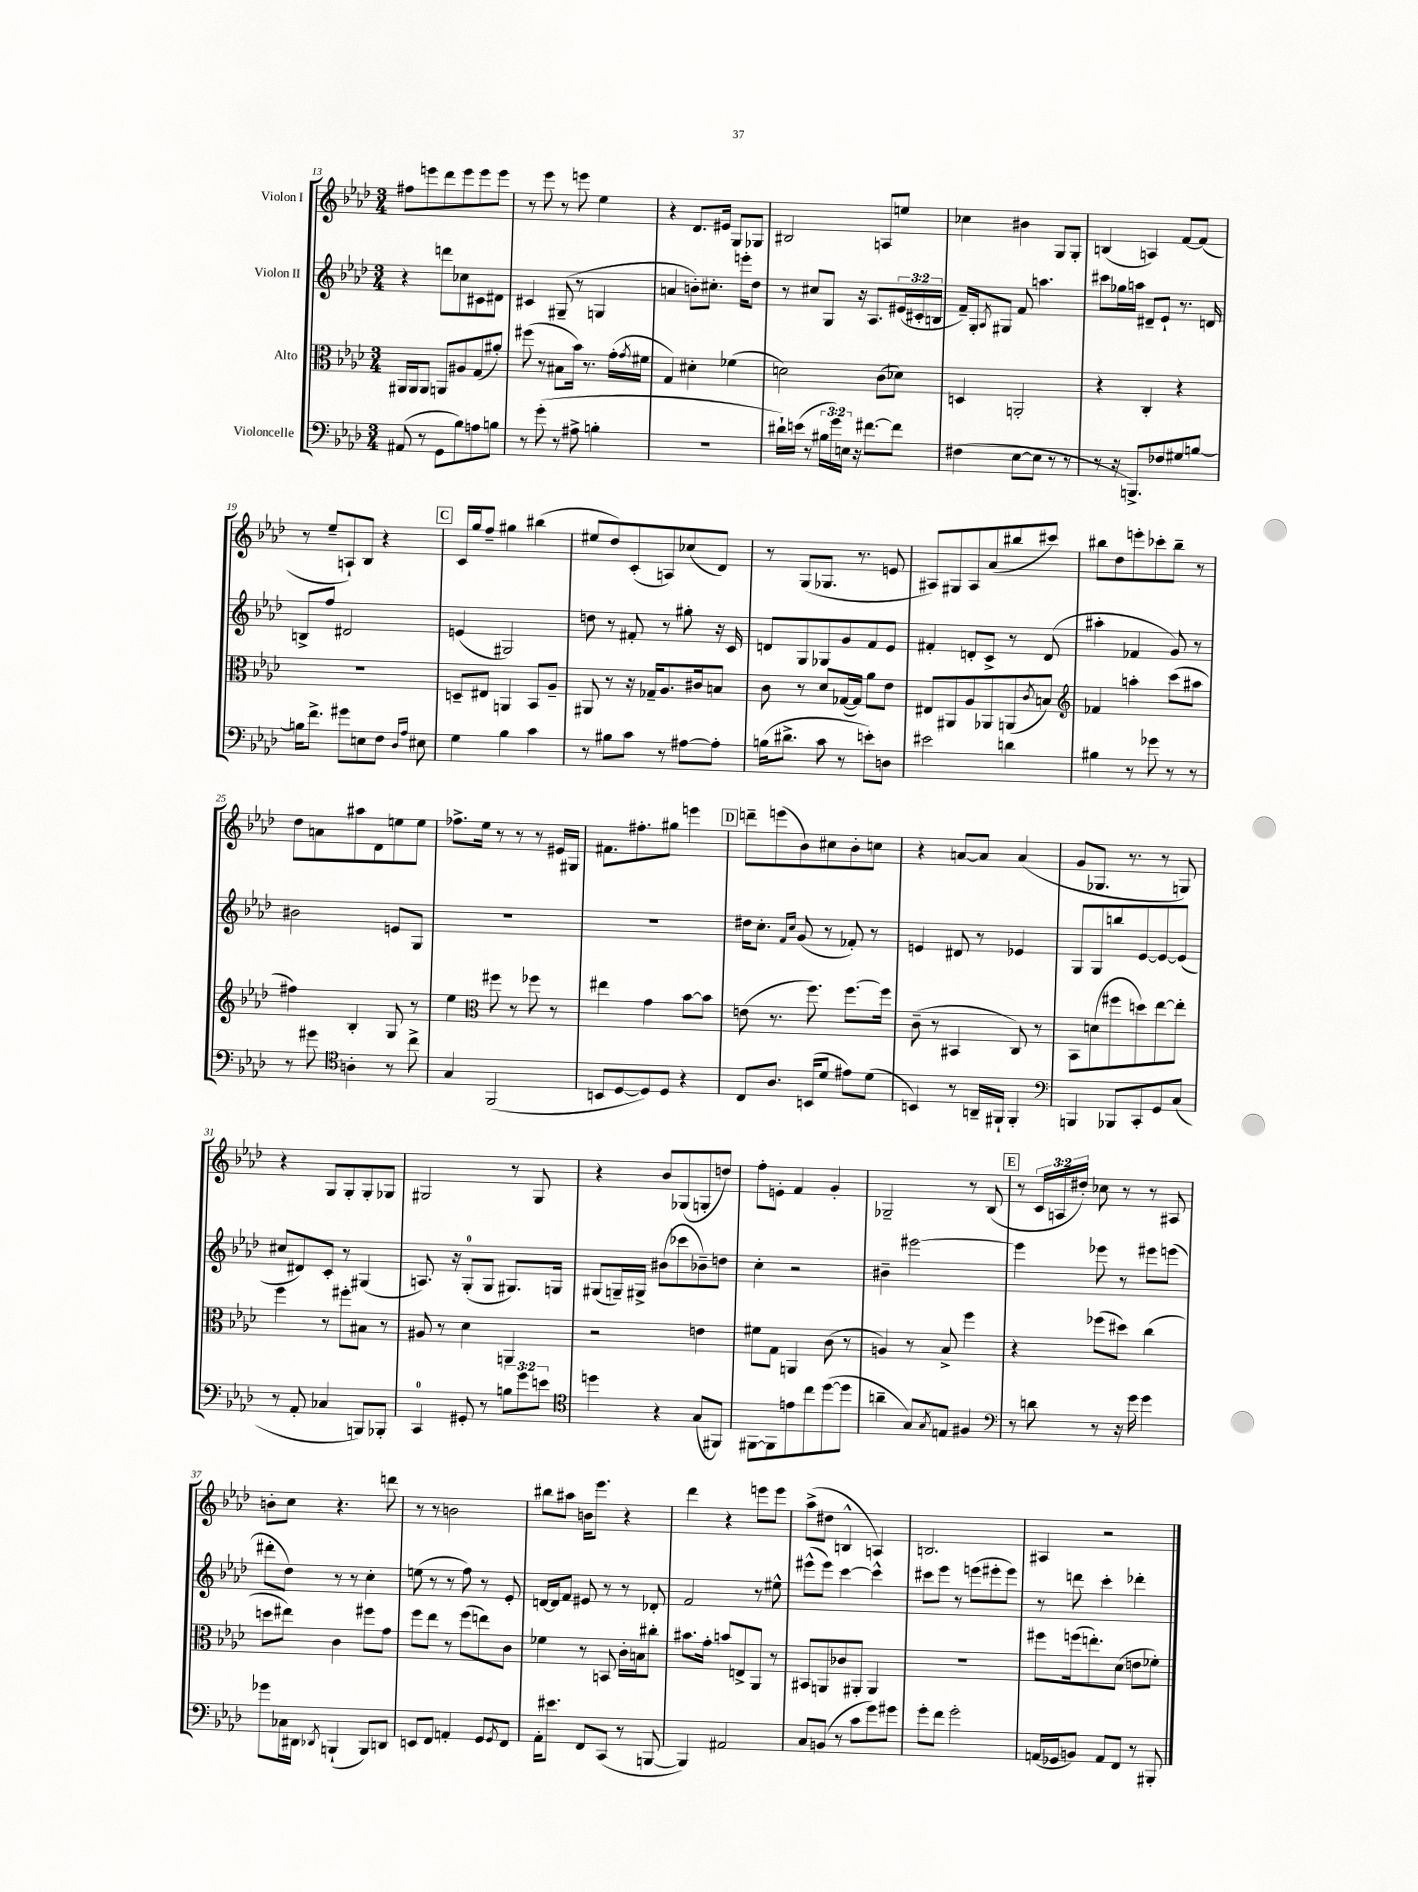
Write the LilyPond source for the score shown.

<<
\new StaffGroup <<
\new Staff = "s0" \with { instrumentName = "Violon I" } {
    \clef treble \key aes \major \numericTimeSignature \time 3/4 \override Staff.TupletNumber.text = #tuplet-number::calc-fraction-text
    fis''8 e'''8 des'''8 e'''8 e'''8 e'''8 |
    r8 ees'''8 r8 e'''8 ees''4 |
    r4 des'8. eis'16 g8 ges8 |
    bis2 a8 e''8 |
    ces''4 bis'4 g8 g8-. |
    b4( a4) f'8~ f'8( |
    r8 ees''8-- a8-!) bes8 r4 |
    \mark \markup { \box "C" } c'16 g''16 f''8-- gis''4 bis''4( |
    eis''8 des''8) c'8-.( a8) ces''8( des'8) |
    r8 g8( ges8. r8. e'8 |
    ais8) gis8 ais8 aes'8( bis''8 cis'''8) |
    bis''8 des''8 e'''8-. ces'''8-. bis''8-- r8 |
    des''8 a'8 ais''8 des'8 e''8 e''8 |
    fes''8.-> ees''16 r8 r8 r8 eis'16 gis16 |
    fis'8. fis''8.-. gis''8 e'''4 |
    \mark \markup { \box "D" } d'''8-- e'''8( bes'8) cis''8 bes'8-. c''8 |
    r4 a'8~ a'8 a'4( |
    g'8 ges8. r8. r8 g8) |
    r4 g8 g8-. g8-. ges8 |
    gis2 r8 gis8 |
    r4 bes'8 ges8( g8-. d''8) |
    f''8-. e'8-. f'4 g'4-. |
    ges2-- r8 bes8( |
    \mark \markup { \box "E" } r8 \tuplet 3/2 { c'16 a16 dis''16-.) } ces''8 r8 r8 ais8 |
    b'8-. c''8 r4. d'''8 |
    r8 r8 b'2 |
    bis''8 ais''8 b'16 ees'''8. r4 |
    des'''4 r4 e'''8 e'''8 |
    aes''8->( dis''8 b4-^ a4) |
    b2. |
    ais4 r2 \bar "|." |
}
\new Staff = "s1" \with { instrumentName = "Violon II" } {
    \clef treble \key aes \major \numericTimeSignature \time 3/4 \override Staff.TupletNumber.text = #tuplet-number::calc-fraction-text
    r4 d'''8 ces''8 cis'8 dis'8 |
    cis'4 gis8--( r8 g4 |
    a'4 b'8-.) cis''8.-. e'''16-. des''8 |
    r8 cis''8 g8 r16 aes8. \tuplet 3/2 { eis'16( cis'16-. b16 } |
    f'16--) g16-. \acciaccatura { aes8 } gis8 f'8 a''4. |
    cis'''8 ges''16 a''16 dis'8-- ees'8-! r8. d'16 |
    b8-> f''8 dis'2 |
    \mark \markup { \box "C" } e'4( gis2) |
    d''8 r8 fis'8-. r8 gis''8-. r16 c'16 |
    d'8 g8 ges8 g'8 f'8 ees'8 |
    fis'4-. d'8-. c'8-> r8 d'8( |
    ais''4-. fes'4 g'8) r8 |
    bis'2 e'8 g8 |
    R2. |
    R2. |
    \mark \markup { \box "D" } dis''16 c''8.-. \grace { f'16 c''16 } g'8( r8 fes'8-.) r8 |
    e'4 dis'8 r8 ees'4 |
    g8 g8 b''8 ees'8~ ees'8~ ees'8( |
    cis''8 dis'8) c'8-. r8 gis4( |
    a8.) r16 g8-0-.( g8 gis8.) g16 |
    gis8( g16--) gis16-> bis'8( ces'''8 bes'8--) d''8 |
    c''4-. r2 |
    bis'4-- eis'''2~ |
    \mark \markup { \box "E" } eis'''4 ees'''8 r8 eis'''8 e'''8( |
    dis'''8-. des''8) r8 r8 c''4-. |
    e''8( r8 r8 f''8) r8 ees'8-. |
    d'16~ d'16 f'8 eis'8 r8 r8 des'8-. |
    f'2 r8 eis''8-^ |
    eis'''8-^( eis'''8) c'''4~ c'''4-^ |
    cis'''8 ees'''8 r8 e'''8( eis'''8-. eis'''8) |
    r8 d'''8 c'''4-. des'''4-. \bar "|." |
}
\new Staff = "s2" \with { instrumentName = "Alto" } {
    \clef alto \key aes \major \numericTimeSignature \time 3/4
    ais,16 ais,16 ais,8 a,8 ais8 g8( ais'8-.) |
    fis''8( r8 bis8 bes'16) r8. g'16-.( \acciaccatura { g'8 } fis'16 |
    g4) dis'4-. fes'4( |
    d'2) c'8( des'8) |
    d4 a,2-. |
    r4 c4-. r4 |
    R2. |
    \mark \markup { \box "C" } d8-- eis8 a,4 bes,8 aes8-- |
    ais,8 r8 r16 ges16-- aes8. cis'16 b8 |
    c'8 r8 des'8 ges16~( ges16) aes'8 ees'8 |
    eis8 ais,8 aes8 aes,8 a,8( \acciaccatura { c'8 } b8) |
    \clef treble fes'4 a''4-. c'''8( ais''8 |
    fis''4) bes4-. g8 r8 |
    ees''4 \clef alto fis''8 r8 fes''8 r8 |
    eis''4 g'4 bes'8~ bes'8 |
    \mark \markup { \box "D" } e'8( r8. f''8.) f''8.~ f''16 |
    c'8--( r8 bis,4 c8) r8 |
    bes,8 d'8( fis''8 d''8) ees''8~ ees''8-. |
    f''4 r8 fis''8-. bis8 r8 |
    ais8 r8 des'4 a,4 |
    r2 e'4 |
    fis'8 g8 a,4 c'8( r8 |
    a4) r8 bes8-> f''4 |
    \mark \markup { \box "E" } r4 fes''8( dis''8) c''4( |
    d''8 eis''8) c'4 fis''8 g'8 |
    f''8 ees''8 r8 f''8( e''8) c'8 |
    fes'4 r8 b,8 c'16-. b16 cis''8-. |
    bis'8. g'16-. b'8 e8-> aes,8 r8 |
    bis,8 a,8 ces'8 ais,8-. ais,4 |
    R2. |
    fis''8 f''16( e''8.-.) des'8( e'8 fes'8-.) \bar "|." |
}
\new Staff = "s3" \with { instrumentName = "Violoncelle" } {
    \clef bass \key aes \major \numericTimeSignature \time 3/4 \override Staff.TupletNumber.text = #tuplet-number::calc-fraction-text
    ais,8( r8 g,8 bes8) a8 b8 |
    r8 g'8-.( r8 ais8-> b4-. |
    R2. |
    dis'16-!) e'16( r8 \tuplet 3/2 { bis16 g'16) e16 } r16 fis'8.~ fis'8 |
    fis4( ees8~ ees8 r8 r8 |
    r8 r16 b,,8.->) fes8 gis8 b8~ |
    b16 f'8.-> gis'8 e8 f8 \grace { des16 aes16 } eis8 |
    \mark \markup { \box "C" } g4 bes4 c'4 |
    r8 bis8 c'8 r8 ais8~ ais8-. |
    b16( dis'8.-> c'8 r8 e'8-.) d8 |
    eis'2 d'4 |
    bis4 r8 ges'8 r8 r8 |
    r8 gis'8 \clef tenor a4-. r8 c''8-> |
    g4 f,2( |
    b,8 des8~ des8) des8 r4 |
    \mark \markup { \box "D" } c8 aes8. b,16( des'8 eis'8) des'8( |
    b,4) r8 a,16-- fis,16-! fis,4-. |
    \clef bass b,,4 bes,,8 c,8-. g,8 c8( |
    r8 aes,8-. ces4 b,,8) bes,,8-. |
    c,4-0 gis,8-. r8 \tuplet 3/2 { b8 g'8 e'8 } |
    \clef tenor d''4 r4 g8( fis,8) |
    fis,8~ fis,8 e'8 c''8 des''8~( des''8 |
    a'4-- g8) \acciaccatura { g8 } e8 fis4 |
    \mark \markup { \box "E" } \clef bass r8 d'8 r8 r16 g'16 g'4 |
    ges'8 ces16 dis,16 \acciaccatura { des,8 } b,,4-!( b,,8) d,8 |
    e,8 f,8 a,4-. g,8 \acciaccatura { g,8 } f,8 |
    aes,16-. eis'8. f,8 c,8( r8 b,,8~ |
    b,,4) ais,2 |
    c8 b,8( r8 c'8 g'8) gis'8 |
    g'8-. f'8 g'2-. |
    a,16( ges,16 b,8) a,8 f,8 r8 bis,,8-. \bar "|." |
}
>>
>>
\layout { \context { \Score currentBarNumber = #13 } }
